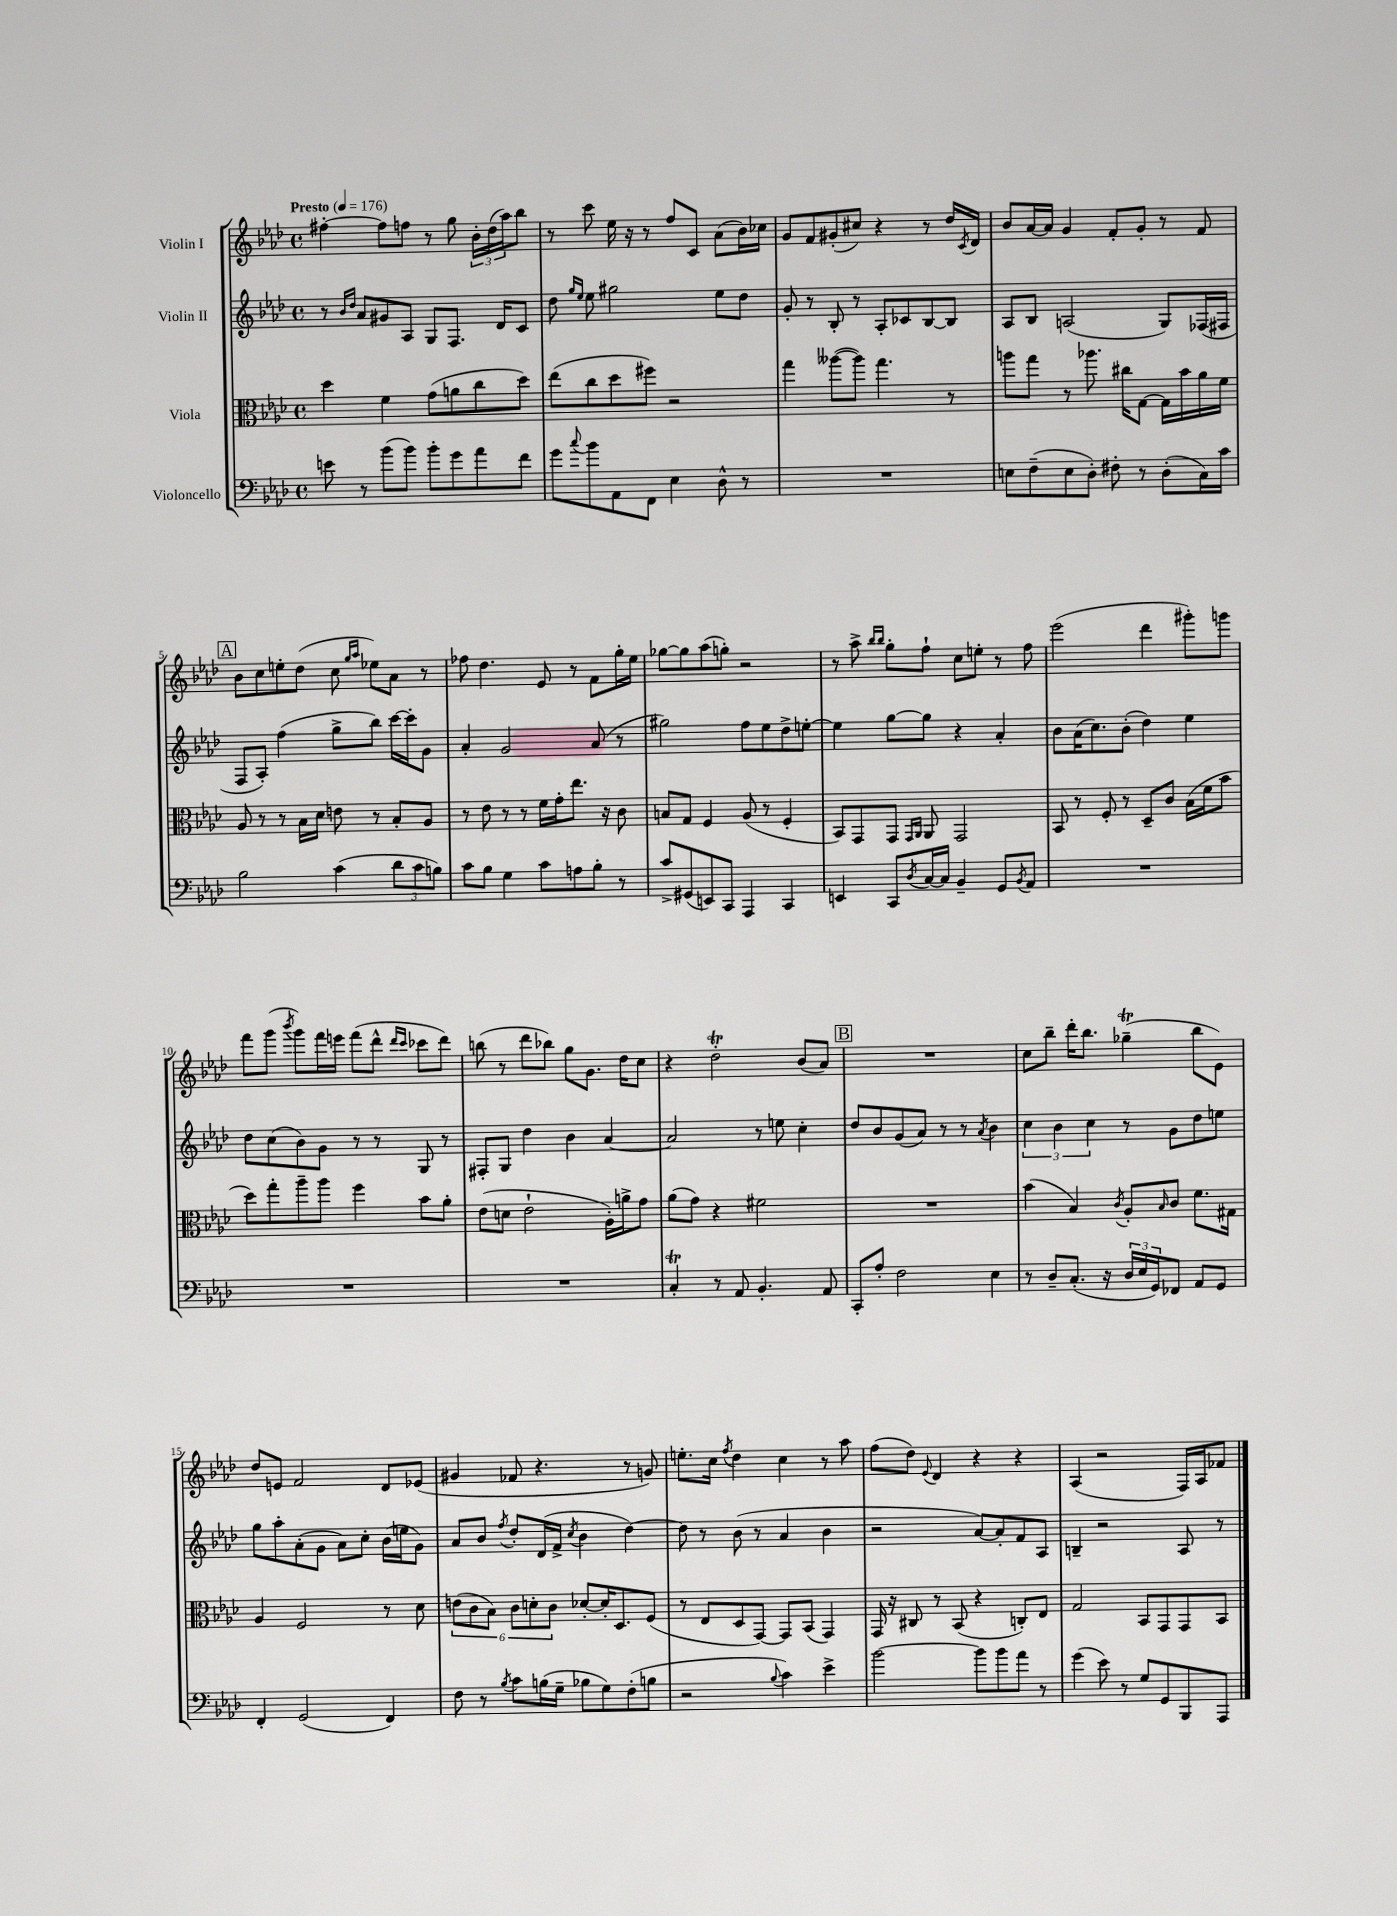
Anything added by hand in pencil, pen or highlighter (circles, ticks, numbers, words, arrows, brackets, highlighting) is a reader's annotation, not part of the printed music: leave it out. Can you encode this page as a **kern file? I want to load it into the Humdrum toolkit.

**kern	**kern	**kern	**kern
*staff4	*staff3	*staff2	*staff1
*clefF4	*clefC3	*clefG2	*clefG2
*k[b-e-a-d-]	*k[b-e-a-d-]	*k[b-e-a-d-]	*k[b-e-a-d-]
*M4/4	*M4/4	*M4/4	*M4/4
*met(c)	*met(c)	*met(c)	*met(c)
*MM176	*MM176	*MM176	*MM176
8e\	4dd-\	8r	[4ff#'\
.	.	16qqb-/LL	.
.	.	16qqdd-/JJ	.
8r	.	8a-/L	.
(8b-\L	4f\	8g#/	8ff#\]L
8b-\J)	.	8A-/J	8ff\J
8b-'\L	(8g\L	8G/L	8r
8g\	8a\	8.F/J	8gg\
8a-\	8cc\	.	24b-'\LL
.	.	.	(24dd-\
.	.	16d-/LK	.
.	.	.	24aa-\J)
8f\J	8dd-\J)	8c/J	8bb-\J
=	=	=	=
8g\L	(8ee-\L	8dd-\	8r
.	.	16qqgg/LL	.
8qqcc/	.	16qqee-/JJ	.
8b-\	8cc\	8ee-\	8ccc\
8AA-\	8dd-\	2gg#\	16ee-\
.	.	.	16r
8FF\J	8ff#\J)	.	8r
4E-\	2r	.	8ff/L
.	.	.	8c/J
8D-^^\	.	8ee-\L	(8a-\L
8r	.	8dd-\J	16b-\L)
.	.	.	16cc-\JJ
=	=	=	=
1r	4gg\	8g'/	8g/L
.	.	8r	8f/
.	([8aa--\L	8B-'/	(8g#'/
.	8aa--\]J)	8r	8cc#/J)
.	4.gg\	8A-'/L	4r
.	.	8c-/	.
.	.	[8B-/	8r
.	8r	8B-/]J	16dd-/LL
.	.	.	8qc/
.	.	.	16d-/JJ
=	=	=	=
8E\L	8aa\L	8A-/L	8b-/L
(8F~\	8gg\J	8B-/J	[16a-/L
.	.	.	16a-/]JJ
8E\	8r	(2A/	4g/
8D-'\J)	8.aa-\	.	.
8F#'\	.	.	8f'/L
.	16cc#\LK	.	.
8r	[8G\J	.	8g'/J
(8D-'\L	16G\]LL	8G/L)	8r
.	16b-\	.	.
16C\L)	16a-\	(16F-/L	8f/
16c\JJ	16f\JJ	16F#/JJ	.
=	=	=	=
2B-\	8A-/	8F/L	8b-\L
.	8r	8A-'/J)	8cc\
.	8r	(4ff\	8ee'\
.	16B-\LL	.	(8dd-\J
.	16d-\JJ	.	.
(4c\	8e\	8gg^\L	8cc\
.	.	.	16qqgg/LL
.	.	.	16qqaa-/JJ
.	8r	8bb-\J)	8ee-\L)
12d-\L	8B-'/L	[16ccc\LL	8a-\J
.	.	16ccc'\]J	.
12c\	.	.	.
.	8A-/J	8g\J	8r
12B\J)	.	.	.
=	=	=	=
8c\L	8r	4a-'/	8ff-\
8B-\J	8e-\	.	4.dd-\
4G\	8r	2g/	.
.	8r	.	.
8c\L	16f\LL	.	8e-/
.	16g'\J	.	.
8A\	8.ee-\J	.	8r
8B-'\J	.	(8a-/	8f\L
.	16r	.	.
8r	8c\	8r	16gg'\L
.	.	.	16ee-\JJ
=	=	=	=
8c^/L	8B/L	2gg#\)	[8gg-\L
(8GG#/	8G/J	.	8gg-\]
8EE/)	4F/	.	(8aa-\
8CC/J	.	.	8gg'\J)
4AAA-/	(8A-/	8ff\L	2r
.	8r	8ee-\	.
4CC/	4F'/	8dd-^\	.
.	.	[8ee'\J	.
=	=	=	=
4EE/	8BB-/L)	4ee\]	8r
.	8GG/	.	8aa-^\
.	.	.	16qqbb-/LL
.	.	.	16qqbb-/JJ
8CC/L	8GG/J	[8gg\L	8gg'\L
.	16qqGG/LL	.	.
8qD-/	16qqAA-/JJ	.	.
[16C/L	8AA-/	8gg\]J	8ff`\J
16C/]JJ	.	.	.
4BB-~/	2GG/	4r	8cc\L
.	.	.	8ee'\J
8GG/L	.	4a-'/	8r
8qBB-/	.	.	.
8AA-/J	.	.	8ff\
=	=	=	=
1r	8BB-/	8b-\L	(2eee-\
.	8r	(16a-\K	.
.	.	8.cc\)	.
.	8F'/	.	.
.	8r	(8b-'\J	.
.	8D-~/L	4dd-\)	4ddd-\
.	8c/J	.	.
.	(16B-\LL	4ee-\	8ggg#'\L)
.	16f\J	.	.
.	8b-\J	.	8ggg\J
=	=	=	=
1r	8dd-\L)	8dd-\L	8fff\L
.	8gg'\	(8cc\	(8ggg\J
.	.	.	8qbbb-/
.	8aa-~\	8b-\)	8ggg\L)
.	8aa-\J	8g\J	16fff\L
.	.	.	16eee\JJ
.	4ff\	8r	(8fff\L
.	.	8r	8ddd-^^\J
.	.	.	16qqddd-/LL
.	.	.	16qqccc/JJ
.	8b-\L	8G/	8ccc-\L
.	8a-'\J	8r	8ddd-\J)
=	=	=	=
1r	(8e-\L	8F#'/L	(8bb\
.	8d\J	8G/J	8r
.	2e-`\	4dd-\	8ddd-\L
.	.	.	8bb-\J)
.	.	4b-\	8gg\L
.	.	.	8.g\J
.	16A-'\LL)	[4a-/	.
.	16a^\J	.	16dd-\LK
.	8g\J	.	8cc\J
=	=	=	=
4C'/	(8a-\L	2a-/]	4r
.	8g\J)	.	.
8r	4r	.	2dd-'\
8AA-/	.	.	.
4.BB-'/	2f#\	8r	.
.	.	8ee\	.
.	.	4cc'\	(8b-/L
8AA-/	.	.	8a-/J)
=	=	=	=
8CC'/L	1r	8dd-/L	1r
8A-'/J	.	8b-/	.
2F\	.	(8g/	.
.	.	8a-/J)	.
.	.	8r	.
.	.	8r	.
.	.	8qa-/	.
4E-\	.	4b-\	.
=	=	=	=
8r	(4b-\	6cc\	8cc\L
8D-~/L	.	.	8bb-~\J
.	.	6b-\	.
(8.C'/J	4B-/)	.	16ddd-'\LK
.	.	.	8.bb-\J
.	.	6cc\	.
16r	.	.	.
.	8qc/	.	.
24D-/LL	8A-'/L	8r	(4gg-~\
24E-/	.	.	.
24GG/J)	.	.	.
.	16qqB-/	.	.
8FF-/J	8c/J	8g\L	.
8AA-/L	8.f\L	8dd-\	8bb-\L
8GG/J	.	8ee\J	8e-\J)
.	16G#\Jk	.	.
=	=	=	=
4FF'/	4A-/	8gg\L	8dd-/L
.	.	8aa-'\	8e/J
(2GG/	2F/	(8a-'\	2f/
.	.	8g\J	.
.	.	8a-\L)	.
.	.	8cc'\J	.
4FF/)	8r	(16b-\LL	8d-/L
.	.	16ee\J	.
.	8d-\	8g\J)	(8e-/J
=	=	=	=
8F\	(12e\L	8a-/L	4g#/
.	12c\	.	.
8r	.	8b-/J	.
.	12B-\J)	.	.
8qB-/	.	8qff/	.
8c\L	12c\L	8dd-'/L	8f-/
.	12d'\	.	.
(16B\L	.	(16d-/L	4.r
.	12c\J	.	.
16G~\JJ	.	16f^/JJ	.
.	.	8qcc/	.
8B-\L	[8d-'/L	4b-\	.
8G\)	16d-'/]K	.	.
.	8.D-/	.	.
(8F'\	.	[4dd-\)	8r
8B\J	(8F/J	.	8g/)
=	=	=	=
2r	8r	8dd-\]	8.ee'\L
.	8E-/L	8r	.
.	.	.	16cc\Jk
.	.	.	8qff/
.	8D-/	(8b-\	4dd-\
.	[8GG/J)	8r	.
8qqB-/	.	.	.
4c\)	8GG/]L	4a-/	4cc\
.	(8BB-/J	.	.
4e-^\	4GG/)	4b-\	8r
.	.	.	8aa-\
=	=	=	=
[2b-\	16GG/	2r	(8ff\L
.	16r	.	.
.	8C#/	.	8dd-\J)
.	.	.	8qqe-/
.	8r	.	4d-/
.	(8BB-/	.	.
8b-\]L	4r	[8a-/L)	4r
8b-\	.	8a-'/]	.
8a-\J	8C'/L)	8f/	4r
8r	8E-/J	8A-/J	.
=	=	=	=
(4g\	2G/	4B~/	(4A-/
8e-\)	.	2r	2r
8r	.	.	.
8G/L	8BB-/L	.	.
8GG/	8GG/	.	.
8BBB-/	8GG/	8A-/	16F/LL)
.	.	.	16A-/J
8AAA-/J	8BB-/J	8r	8f-/J
==	==	==	==
*-	*-	*-	*-
